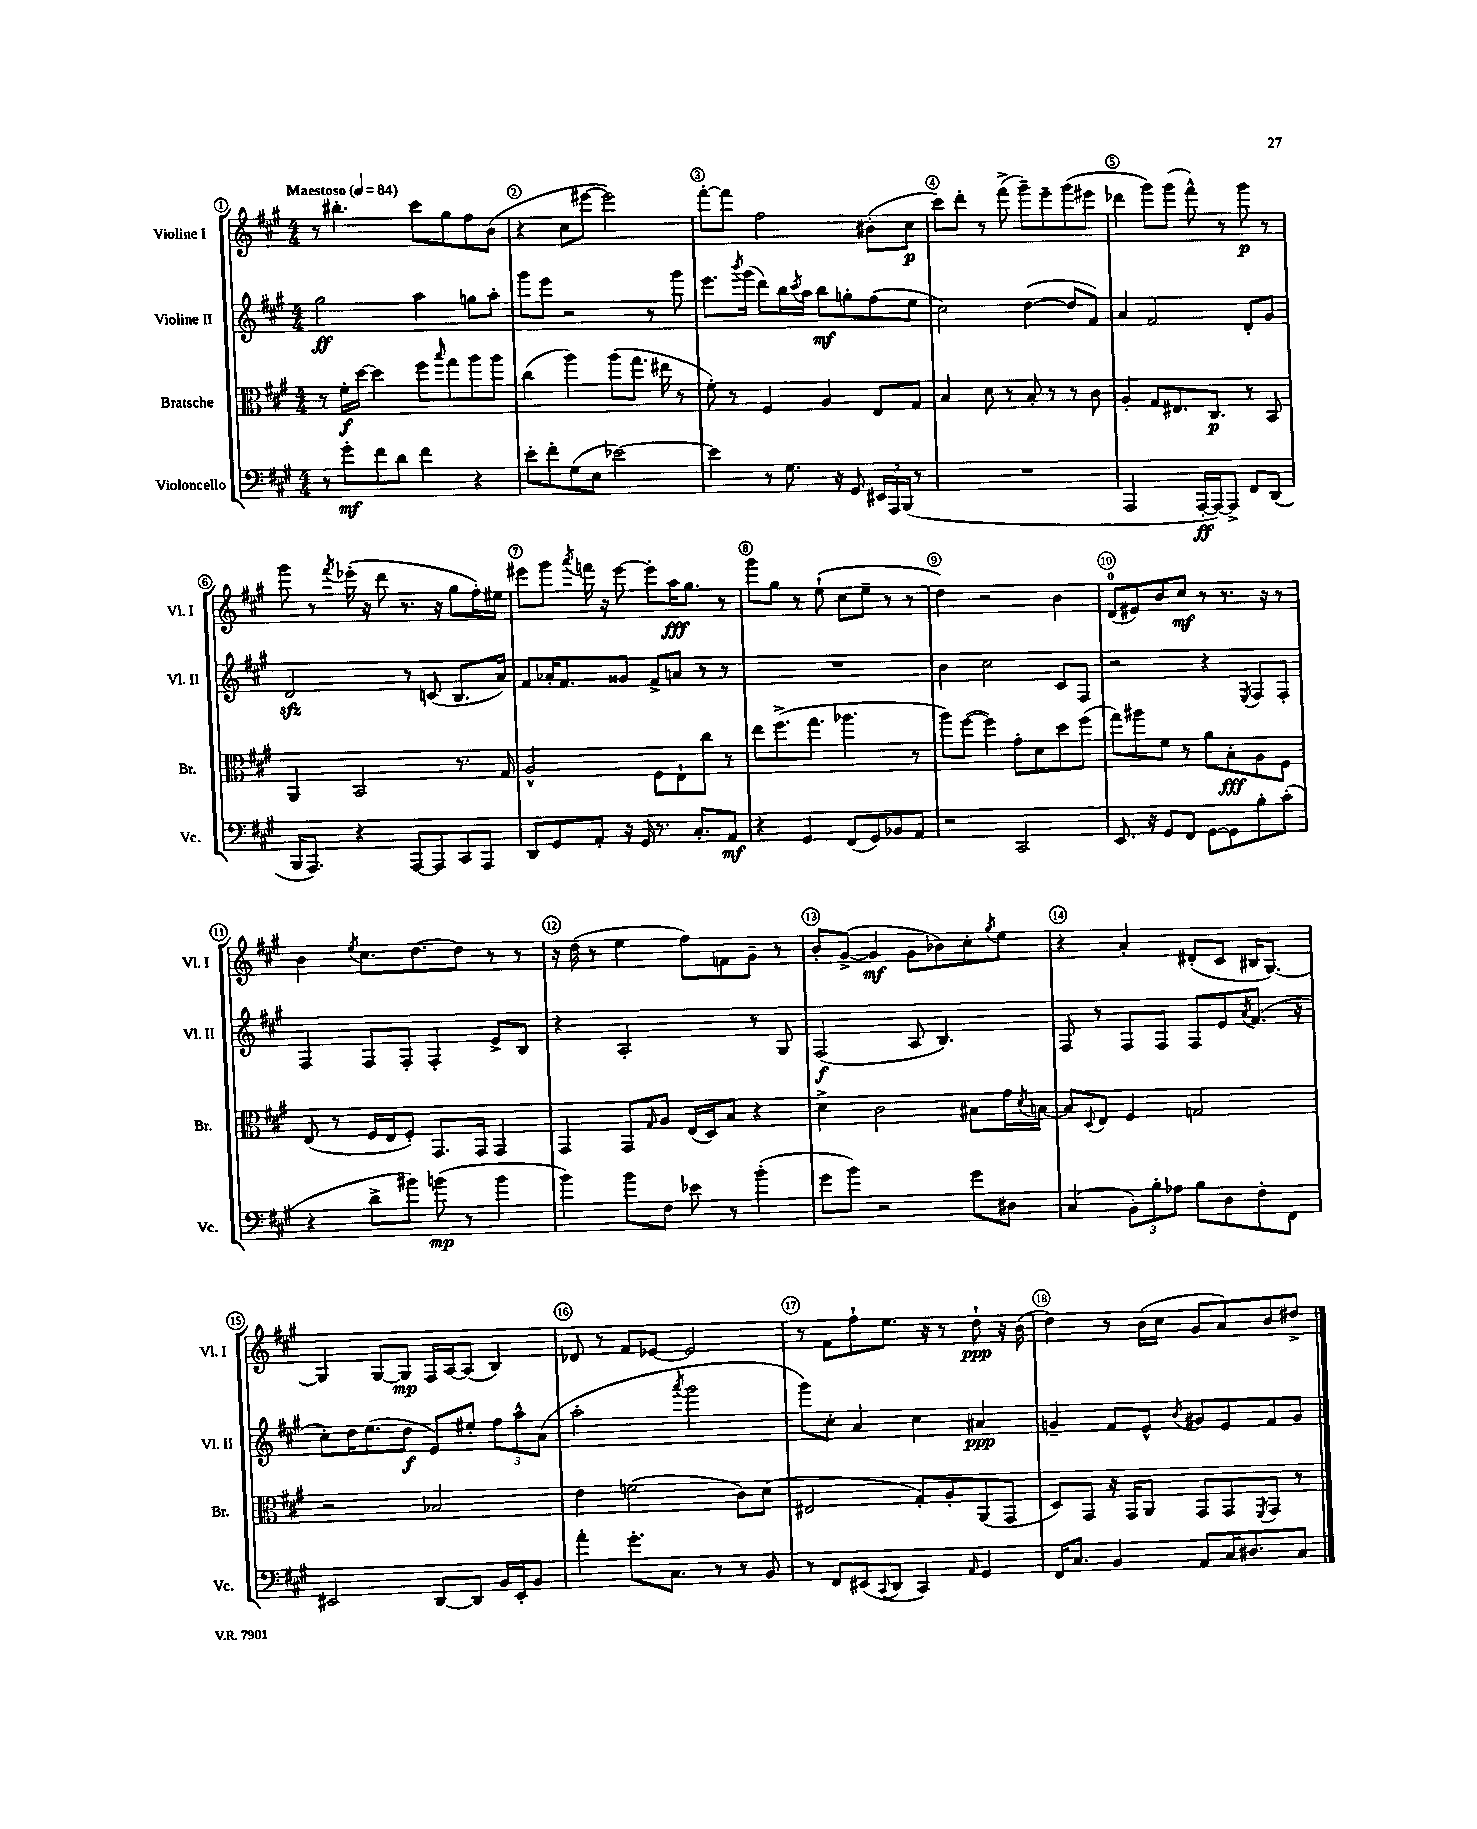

**kern	**kern	**kern	**kern
*staff4	*staff3	*staff2	*staff1
*clefF4	*clefC3	*clefG2	*clefG2
*k[f#c#g#]	*k[f#c#g#]	*k[f#c#g#]	*k[f#c#g#]
*M4/4	*M4/4	*M4/4	*M4/4
*MM84	*MM84	*MM84	*MM84
8r	8r	2gg#\	8r
8g#'\L	16f#'\LL	.	4.bb#'\
.	[16dd\JJ	.	.
8f#\	4dd\]	.	.
8d\J	.	.	.
4f#\	8ff#\L	4aa\	8ccc#\L
.	16qqbb/	.	.
.	8gg#\	.	8gg#\
4r	8aa\	8gg\L	8ff#\
.	8aa\J	8aa'\J	(8b\J
=	=	=	=
8e'\L	(4cc#\	8ggg#\L	4r
8f#'\	.	8eee\J	.
(8G#\	4aa\)	2r	8cc#\L
8E\J	.	.	[8eee#\J
[2e-\)	(8aa\L	.	2eee#\])
.	8.gg#\J	.	.
.	.	8r	.
.	16ee#\	.	.
.	8r	8ggg#\	.
=	=	=	=
4e-\]	8f#'\)	8.eee\L	[8fff#'\L
.	8r	.	8fff#\]J
.	.	8qbbb/	.
.	.	(16ggg#\Jk	.
8r	4F#/	8ddd\L)	2ff#\
8.G#\	.	16bb\L	.
.	.	8qccc#/	.
.	.	16aa\JJ	.
.	4A/	8bb\L	.
16r	.	.	.
8GG#/	.	8gg'\	.
24EE#/LL	8E/L	(8ff#\	(8b#'\L
24AAA/	.	.	.
(24BBB/JJ	.	.	.
8r	8G#/J	8ee\J	8cc#\J
=	=	=	=
1r	4B/	2cc#\)	8ccc#\L)
.	.	.	8ddd'\J
.	8d\	.	8r
.	8r	.	(8fff#^\
.	8B'/	([4dd\	8ggg#~\L)
.	8r	.	8eee~\
.	8r	8dd/]L	(8ggg#\
.	8c#\	8f#/J)	8eee#\J
=	=	=	=
2AAA/	4A'/	4a/	4ddd-\
.	8G#/L	2f#/	8ggg#\L)
.	8.E#/	.	(8ggg#\J
[16AAA'/LL	.	.	8fff#^^\)
16AAA/_J)	8.C#/J	.	.
8AAA^/]J	.	.	8r
8FF#/L	8r	8d'/L	8ggg#\
(8DD/J	8BB/	8g#/J	8r
=	=	=	=
16BBB/LK	4AA/	2d/	8ggg#\
8.AAA/J)	.	.	.
.	.	.	8r
.	.	.	8qfff#/
4r	2BB/	.	(16eee-'\
.	.	.	16r
.	.	.	8ddd\
[8AAA/L	.	8r	8.r
8AAA/]	.	(8c/	.
.	.	.	16r
8CC#/	8.r	8.B/L	8gg#\L
8AAA/J	.	.	16ff#'\L)
.	16G#/	16a/Jk)	16ee#\JJ
=	=	=	=
8DD/L	2A^^/	8f#/L	8eee#\L
8GG#/	.	16a-'/K	8ggg#\J
.	.	8.f#/	.
.	.	.	8qaaa/
8AA'/J	.	.	16fff\
.	.	.	16r
16r	.	8g##/J	[8eee#\
16GG#/	.	.	.
8.r	8F#\L	8f#^/L	8eee#'\]L
.	8E`\	8a/J	16aa\K
8.C#'/L	.	.	8.gg#\J
.	8cc#\J	8r	.
8AA/J	8r	8r	8r
=	=	=	=
4r	8ee\L	1r	8ggg#\L
.	(8.ff#^\	.	8gg#\J
4GG#/	.	.	8r
.	8.gg#\J	.	.
.	.	.	(8ee`\
(8FF#/L	4.aa-\	.	8cc#\L
8GG#/)	.	.	8ee~\J
8BB-/	.	.	8r
8AA/J	8r	.	8r
=	=	=	=
2r	8aa\L)	4b\	4dd\)
.	([8ff#\J	.	.
.	4ff#\])	2cc#\	2r
2CC#/	8g#'\L	.	.
.	8d\	.	.
.	8dd\	8c#/L	4b\
.	(8ff#\J	8F#/J	.
=	=	=	=
8.EE/	8gg#\L)	2r	(8d/L
.	8aa#\	.	8e#/)
16r	.	.	.
8GG#/L	8f#\J	.	8b/
8FF#/J	8r	.	8cc#/J
[8GG#\L	8a\L	4r	8r
8GG#\]	8B'\	.	8.r
.	.	8qE/	.
8B'\	8A\	8F#/L	.
.	.	.	16r
(8c#'\J	8F#\J	8F#'/J	8r
=	=	=	=
4r	(8E/	4F#/	4b\
.	8r	.	.
.	.	.	8qee/
8d^\L	16F#/LL	8F#/L	8.cc#\L
.	16E/J	.	.
8b#\J)	8F#'/J)	8F#'/J	.
.	.	.	[8.dd\
(8b\	8.GG#/L	4F#'/	.
8r	.	.	8dd\]J
.	16GG#/Jk	.	.
4b\	4GG#/	8e^/L	8r
.	.	8B/J	8r
=	=	=	=
4b\)	4GG#/	4r	16r
.	.	.	(16dd\
.	.	.	8r
8b\L	8GG#/L	2A'/	4ee\
.	16qqG#/	.	.
8F#\J	8A/J	.	.
8e-\	(16E/LL	.	8ff#\L)
.	16D/J)	.	.
8r	8B/J	.	8f\
(4b'\	4r	8r	8g#~\J
.	.	8G#/	8r
=	=	=	=
8g#\L	4d^\	(2F#/	8b'/L
8b\J)	.	.	([8g#^/J
2r	2c#\	.	4g#/]
.	.	8A/	8g#\L
.	.	4.B/)	8b-\)
8g#\L	8B#\L	.	8cc#'\
.	.	.	8qgg#/
8D#\J	16g#\L	.	8ee\J
.	8qd/	.	.
.	[16B\JJ	.	.
=	=	=	=
(4C#/	8B/]L	8F#/	4r
.	8qqD/	.	.
.	8E/J	8r	.
12BB'\L)	4F#/	8F#/L	4a'/
12B'\	.	.	.
.	.	8F#/J	.
12A-\J	.	.	.
8B\L	2G/	8F#/L	(8d#'/L
8D\	.	8e/	8c#/J
.	.	8qa/	.
8F#'\	.	(8.f#/J	16B#/LK
.	.	.	[8.G#/J)
8FF#\J	.	.	.
.	.	16r	.
=	=	=	=
2EE#/	2r	8cc#'\L)	4G#/]
.	.	16dd\K	.
.	.	(8.ee\	.
.	.	.	[8G#/L
.	.	8dd\J	8G#/]J
[8DD/L	2B-/	8e/L)	16F#/LL
.	.	.	[16A/J
8DD/]J	.	8ee#'/J	(8A/]J
16BB/LL	.	12ff#\L	4B/)
16EE#'/J	.	.	.
.	.	12aa^^\	.
8BB/J	.	.	.
.	.	(12a\J	.
=	=	=	=
4a'\	4e\	2aa'\	8d-/
.	.	.	8r
8.g#'\L	(2f\	.	8f#/L
.	.	.	[8e-/J
8.C#\J	.	.	.
.	.	8qaaa/	.
.	.	2ggg#\	2e-/]
8r	.	.	.
8r	8c#\L)	.	.
8BB/	(8d\J	.	.
=	=	=	=
8r	2E#/	8ggg#\L)	8r
8FF#/L	.	8cc#'\J	8f#\L
(8EE#/	.	4a/	8ff#`\
8qqCC#/	.	.	.
8DD/J	.	.	8.ee\J
4CC#/)	8G#'/L)	4cc#\	.
.	.	.	16r
.	8A'/	.	8r
16qqAA/	.	.	.
4GG#/	(8AA/	4a#/	8dd`\
.	8GG#/J	.	16r
.	.	.	(16b\
=	=	=	=
16FF#/LK	8D/L)	4g~/	4dd\)
8.C#/J	.	.	.
.	8GG#/J	.	.
4BB/	16r	8f#/L	8r
.	16GG#/LK	.	.
.	8AA/J	8e^^/J	(16b\LL
.	.	.	16cc#\JJ
.	.	8qb/	.
8AA/L	8GG#/L	8g#/L	8g#/L
16C#/K	8GG#/	8e/	8a/)
8.D#/	.	.	.
.	8qFF#/	.	.
.	8GG#/J	8f#/	8b/
8C#/J	8r	8g#/J	8dd#^/J
==	==	==	==
*-	*-	*-	*-
